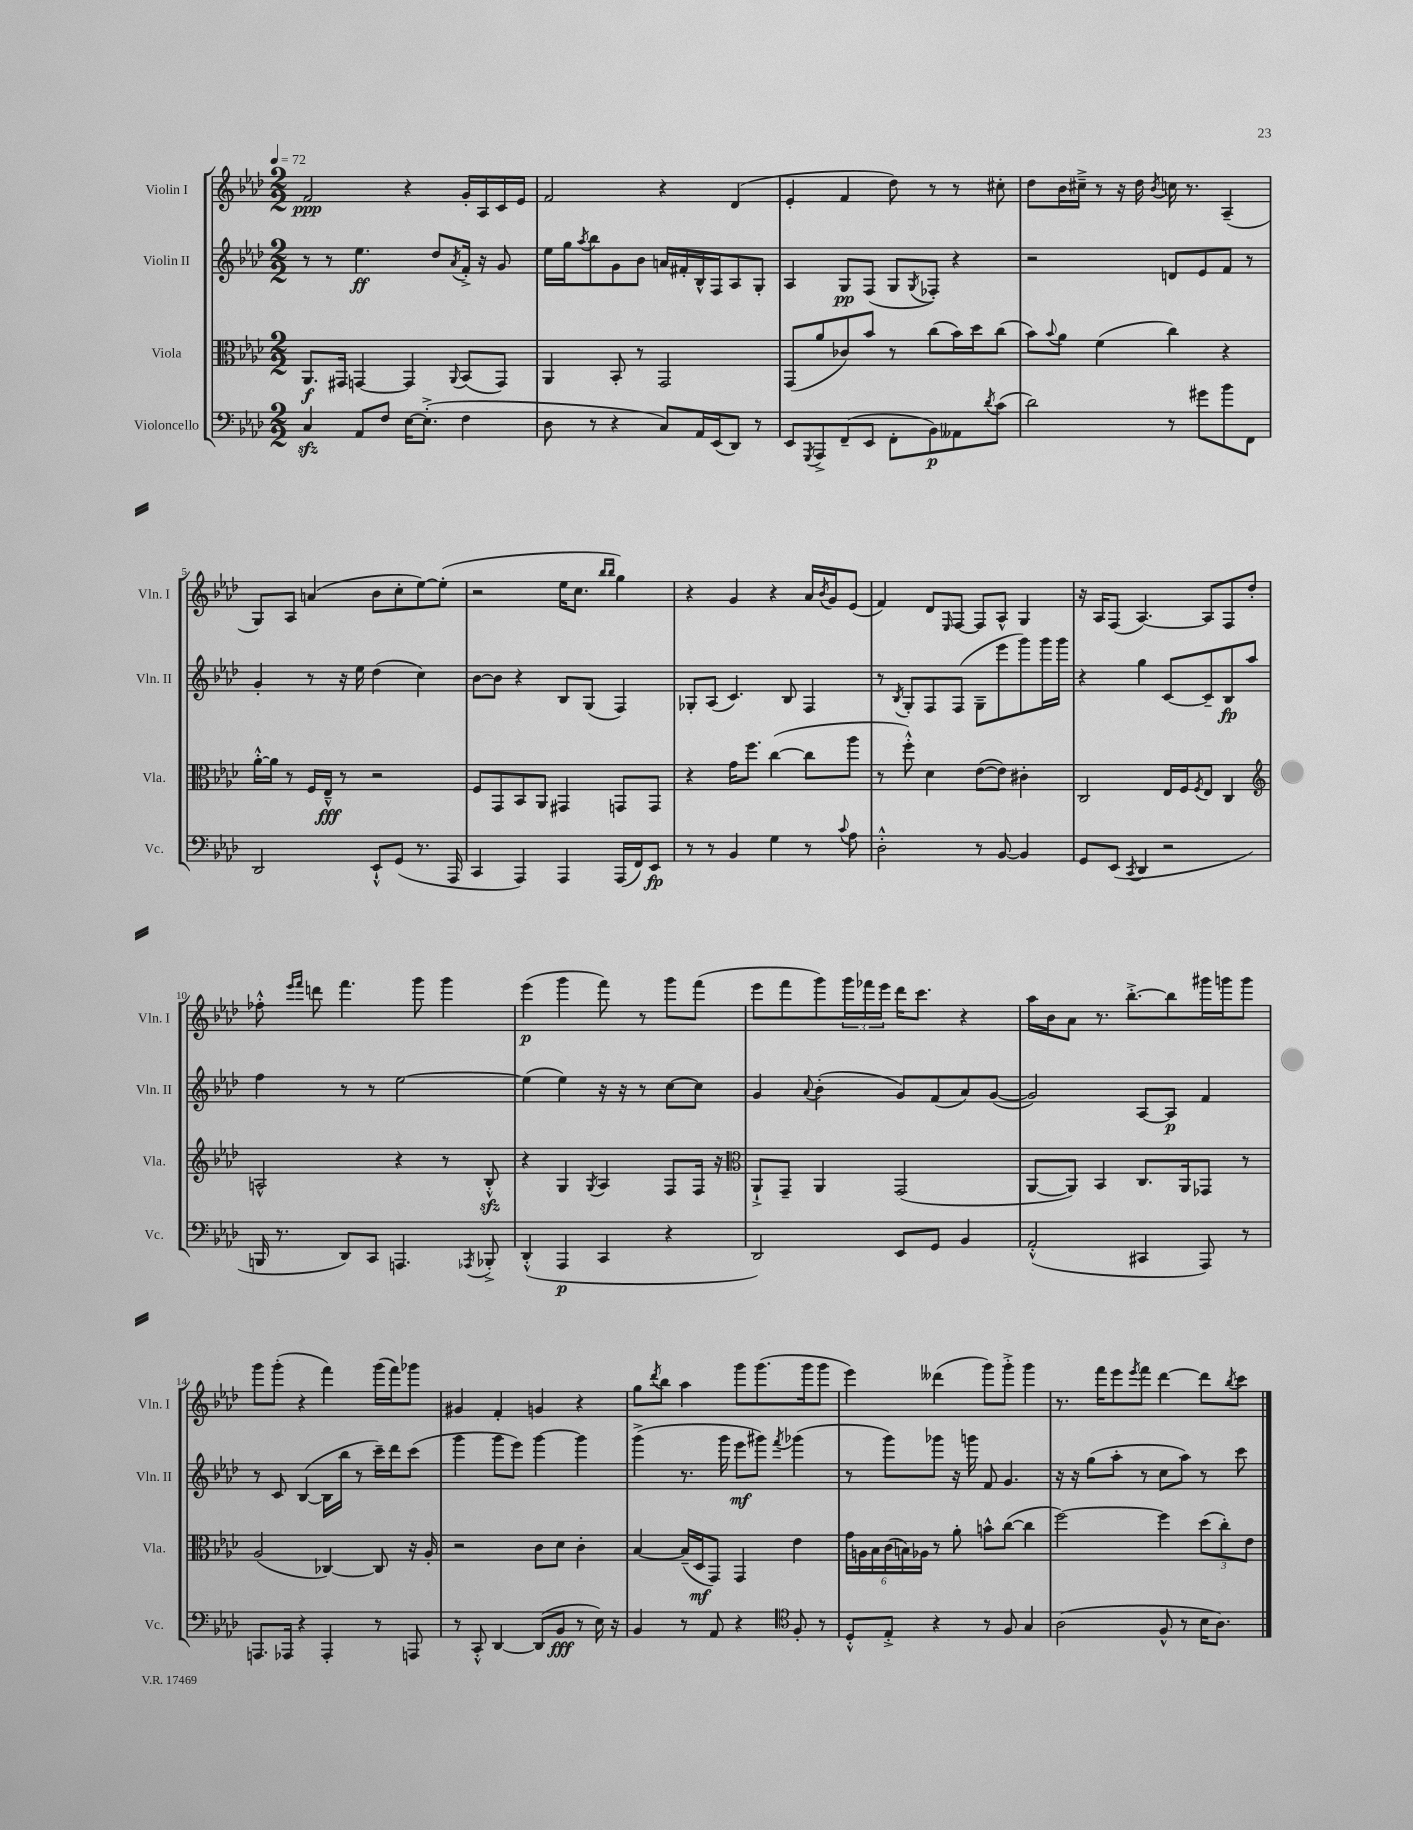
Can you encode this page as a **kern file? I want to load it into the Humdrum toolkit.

**kern	**kern	**kern	**kern
*staff4	*staff3	*staff2	*staff1
*clefF4	*clefC3	*clefG2	*clefG2
*k[b-e-a-d-]	*k[b-e-a-d-]	*k[b-e-a-d-]	*k[b-e-a-d-]
*M2/2	*M2/2	*M2/2	*M2/2
*MM72	*MM72	*MM72	*MM72
4C	8.AA-	8r	2f
.	.	8r	.
.	16GG#	.	.
8AA-	[4GG	4.ee-	.
8F	.	.	.
[16E-	4GG]	.	4r
(8.E-'^]	.	.	.
.	.	8dd-	.
.	8qqAA-	8qa-	.
4F	(8BB-	16f'^	16g'
.	.	16r	16A-
.	8GG)	8g	16c
.	.	.	16e-
=	=	=	=
8D-	4AA-	16ee-	2f
.	.	16gg	.
.	.	8qaa-	.
8r	.	8bb-	.
4r	8BB-'	8g	.
.	8r	8b-	.
8C)	2GG	16a	4r
.	.	16f#'	.
16AA-	.	16B-^^	.
(16EE-	.	16F	.
8DD-)	.	8A-	(4d-
8r	.	8G'	.
=	=	=	=
8EE-	(8GG	4A-	4e-'
8qGGG	.	.	.
8AAA-^	8a-	.	.
(8FF~	8c-)	8G	4f
8EE-	8b-	(8F	.
8FF'	8r	8G	8dd-)
.	.	8qG	.
8BB-)	(8cc	8F-')	8r
8AA--	16b-)	4r	8r
.	16dd-	.	.
8qd-	.	.	.
(8c	(8cc	.	8cc#'
=	=	=	=
2d-)	8b-)	2r	8dd-
.	8qqb-	.	.
.	8a-	.	16b-
.	.	.	16cc#~^
.	(4f	.	8r
.	.	.	16r
.	.	.	16dd-
.	.	.	8qb-
8r	4cc)	8d	16cc
.	.	.	8.r
8g#	.	8e-	.
8b-	4r	8f	(4A-~
8FF	.	8r	.
=	=	=	=
2DD-	[16a-'^^	4g'	8G)
.	16a-]	.	.
.	8r	.	8A-
.	16F	8r	(4a
.	16E-~^^	.	.
.	8r	16r	.
.	.	16ee-	.
8EE-`^^	2r	(4dd-	8b-
(8GG	.	.	8cc'
8.r	.	4cc)	[8ee-)
.	.	.	(8ee-']
16AAA-	.	.	.
=	=	=	=
4CC	8F	[8b-	2r
.	8GG	8b-]	.
4AAA-)	8BB-	4r	.
.	8AA-	.	.
4AAA-	4GG#	8B-	16ee-
.	.	.	8.cc
.	.	(8G	.
.	.	.	16qqbb-
.	.	.	16qqbb-
(16AAA-	8GG	4F)	4gg)
16FF)	.	.	.
8EE-	8GG	.	.
=	=	=	=
8r	4r	8G-'	4r
8r	.	(8A-	.
4BB-	16g	4.c)	4g
.	8.ff	.	.
4G	([4cc	.	4r
.	.	8B-	.
8r	8cc]	4F	16a-
.	.	.	8qb-
.	.	.	16g
8qqc	.	.	.
8A-	8aa-	.	(8e-
=	=	=	=
2D-'^^	8r	8r	4f)
.	.	8qB-	.
.	8ff'^^)	8G'	.
.	4d-	8F	8d-
.	.	.	16qqE-
.	.	(8F	[8F
8r	([8e-	8G~	8F]
[8BB-	8e-])	8eee-	8A-^^
4BB-]	4c#'	8ggg)	4G
.	.	16ggg	.
.	.	16ggg	.
=	=	=	=
8GG	2C	4r	16r
.	.	.	16A-
(8EE-	.	.	(8F
8qCC	.	.	.
4DD-	.	4gg	[4.A-)
2r	16E-	[8c	.
.	16F	.	.
.	8qF	.	.
.	8E-	8c~]	8A-]
.	4C	8B-	8F
.	.	8aa-	8dd-'
=	=	=	=
*	*clefG2	*	*
16BBB	2A^^	4ff	8ff-'^^
8.r	.	.	.
.	.	.	16qqeee-
.	.	.	16qqfff
.	.	.	8ddd
8DD-)	.	8r	4.fff
8CC	.	8r	.
4.AAA	4r	[2ee-	.
.	.	.	8ggg
.	8r	.	4ggg
8qAAA-	.	.	.
8BBB-'^	8B-'^^	.	.
=	=	=	=
(4DD-'^^	4r	(4ee-]	(4eee-
4AAA-	4G	4ee-)	4ggg
.	8qG	.	.
4CC	4A-	16r	8fff)
.	.	16r	.
.	.	8r	8r
4r	8F	[8cc	8ggg
.	16F	8cc]	(8fff
.	16r	.	.
=	=	=	=
*	*clefC3	*	*
2DD-)	8AA-`^	4g	8eee-
.	8GG~	.	8fff
.	.	8qqa-	.
.	4AA-	(4b-'	8ggg)
.	.	.	24ggg
.	.	.	24fff-
.	.	.	24eee-
8EE-	(2GG	8g)	16ddd-
.	.	.	8.ccc
8GG	.	(8f	.
4BB-	.	8a-)	4r
.	.	([8g	.
=	=	=	=
(2AA-'^^	[8AA-	2g])	16aa-
.	.	.	16b-
.	8AA-])	.	8a-
.	4BB-	.	8.r
.	.	.	[8.bb-'^
4CC#	8.C	[8A-	.
.	.	8A-]	8bb-]
.	16AA-	.	.
8AAA-)	8GG-	4f	16ggg#
.	.	.	16ggg
8r	8r	.	8ggg
=	=	=	=
8.AAA	(2A-	8r	8ggg
.	.	8c	(8ggg'
16AAA-	.	.	.
4r	.	([4B-	4r
4AAA-'	[4C-)	16B-]	4fff)
.	.	16bb-	.
.	.	8r	.
8r	8C-]	16ccc~)	(16ggg
.	.	16ddd-	16fff)
8AAA	16r	(8ccc	8ggg-
.	16A-'	.	.
=	=	=	=
8r	2r	4ggg	4g#
8CC'^^	.	.	.
[4DD-	.	8ggg	4f'
.	.	8eee-)	.
(8DD-]	8c	[4ggg	4g
8BB-	8d-	.	.
8r	4c'	4ggg]	4r
16E-)	.	.	.
16r	.	.	.
=	=	=	=
4BB-	[4B-	(4ggg^	8gg
.	.	.	8qddd-
.	.	.	8bb-
8r	(16B-~]	8.r	4aa-
.	16D-	.	.
8AA-	8GG)	.	.
.	.	16ggg	.
4r	4GG	8eee-	8ggg
.	.	8ggg#)	(8.ggg
*clefC4	*	*	*
.	.	8qfff	.
8F'	4e-	(4ggg-	.
.	.	.	16ggg
8r	.	.	8ggg
=	=	=	=
8D-'^^	24g	8r	4eee-)
.	24A	.	.
.	24B-	.	.
8E-'^	(24c	8ggg)	.
.	24B)	.	.
.	24A-	.	.
4r	8r	8ggg-	(4ddd--
.	8a-'	16r	.
.	.	16ggg	.
8r	8b^^	8f	8ggg)
8F	([8cc	4.g	8ggg'^
4G	4cc]	.	4ggg
=	=	=	=
(2A-	[2ff)	16r	8.r
.	.	16r	.
.	.	(8gg	.
.	.	.	16fff
.	.	8aa-'	8eee-
.	.	.	8qeee-
.	.	8r	8fff
8F^^	4ff]	8cc	[4ddd-
8r	.	8aa-)	.
16B-	(12dd-	8r	8ddd-]
8.A-)	.	.	.
.	12cc')	.	.
.	.	.	8qbb-
.	.	8ccc	8ccc
.	12e-	.	.
==	==	==	==
*-	*-	*-	*-
